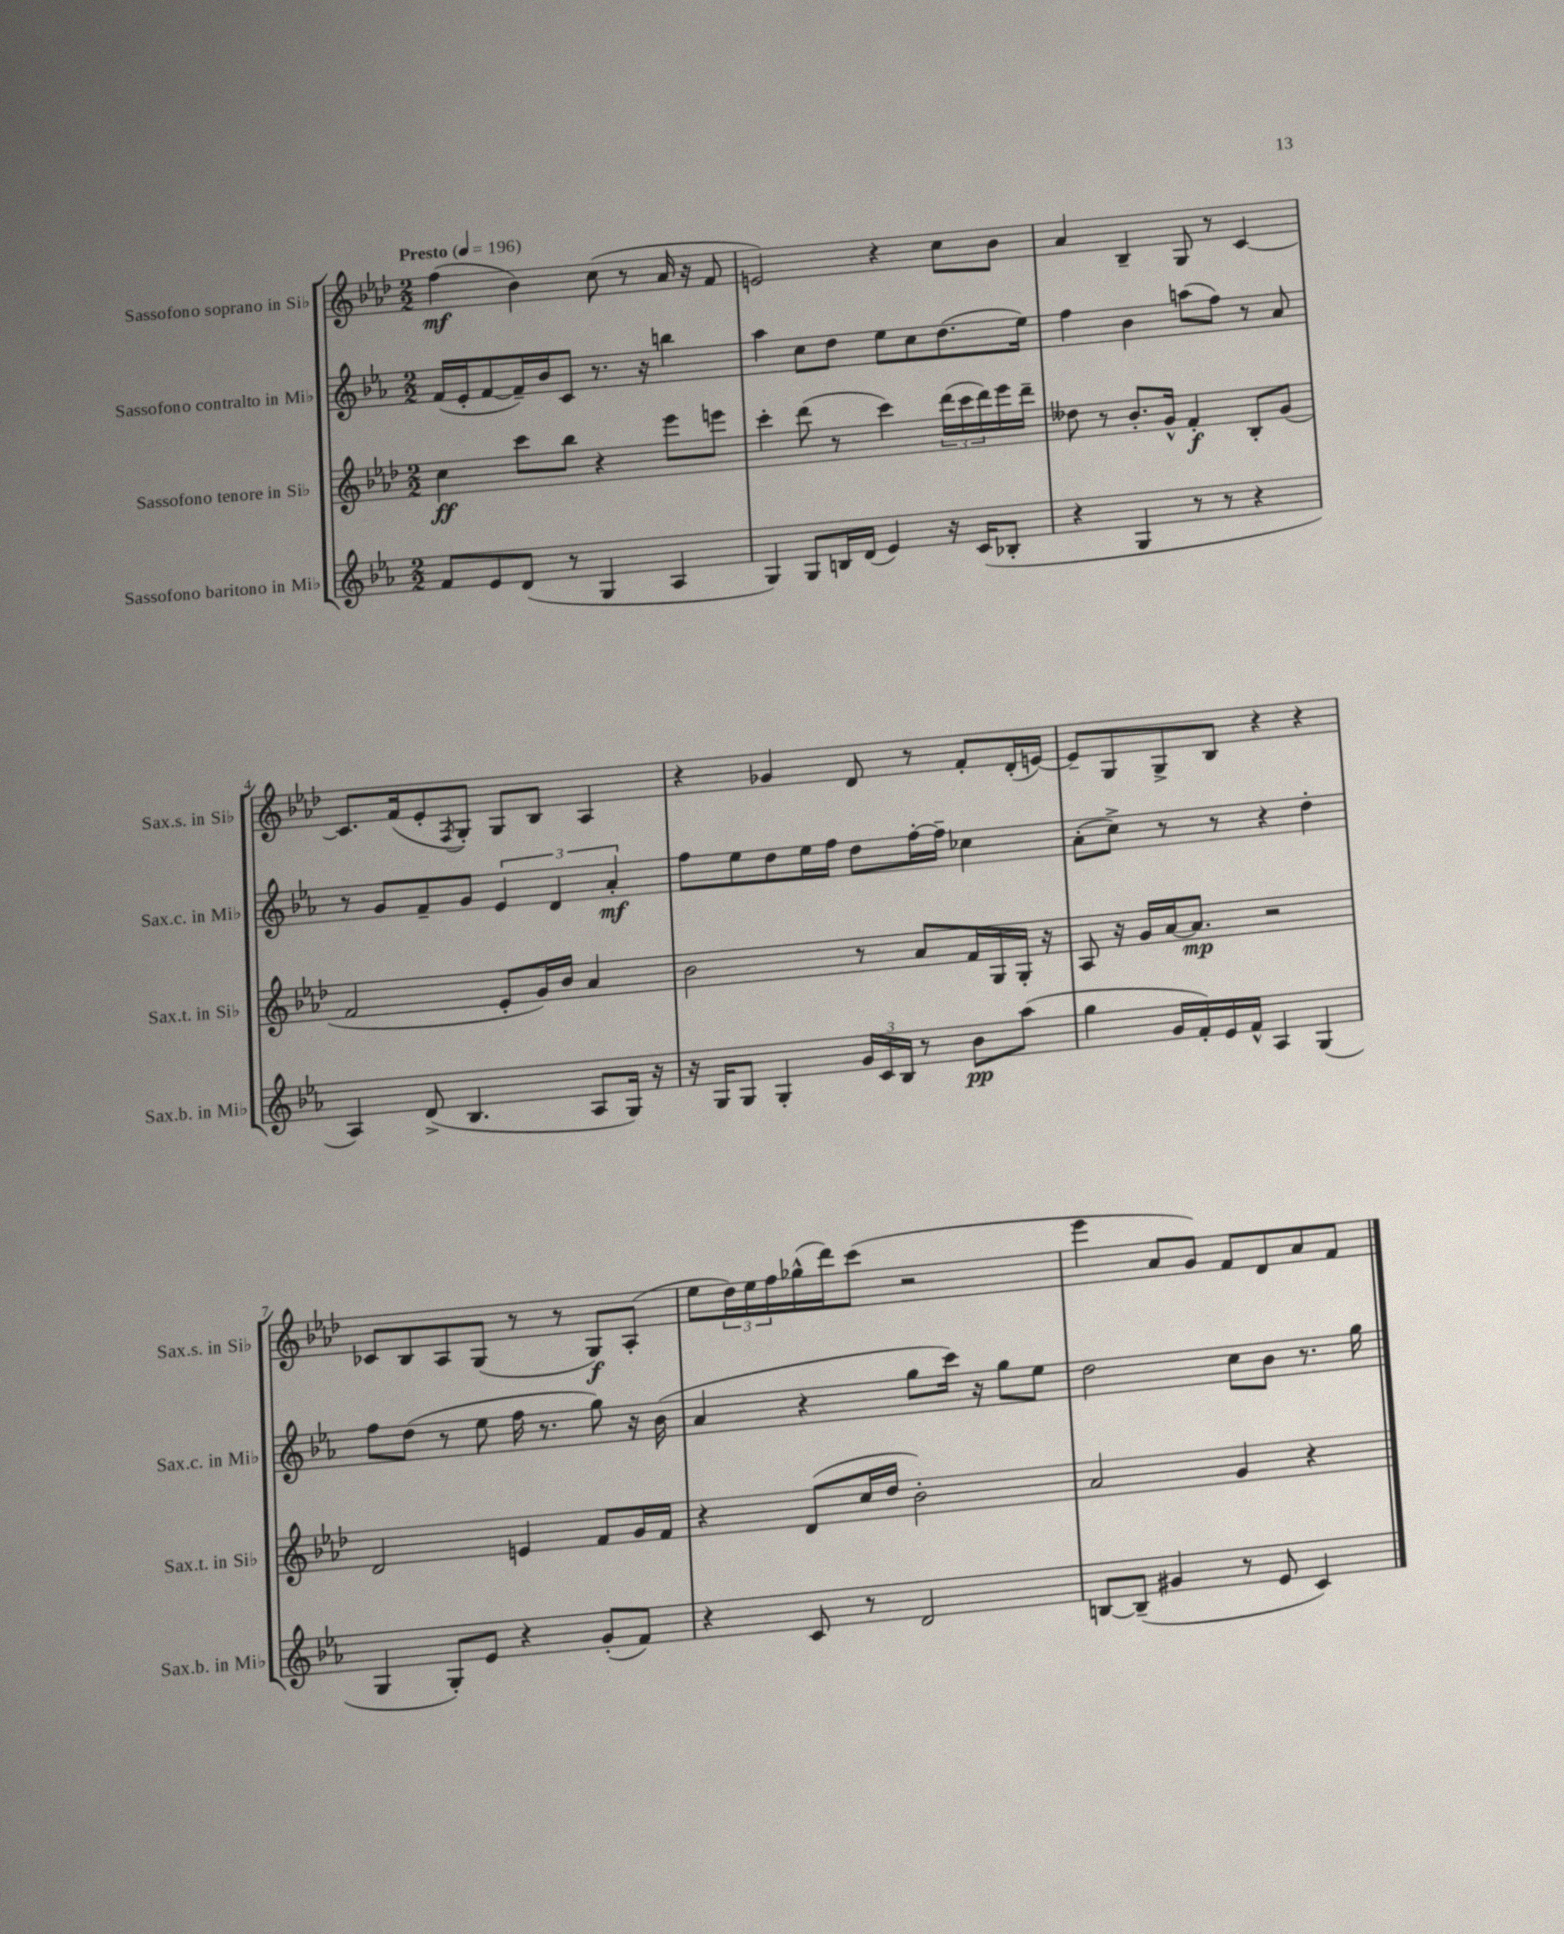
<<
\new StaffGroup <<
\new Staff = "s0" \with { instrumentName = "Sassofono soprano in Sib" shortInstrumentName = "Sax.s. in Sib" } {
    \clef treble \key aes \major \numericTimeSignature \time 2/2 \tempo "Presto" 4 = 196
    f''4\mf( bes'4) c''8( r8 aes'16 r16 f'8 |
    e'2) r4 c''8 bes'8 |
    aes'4 bes4-- g8 r8 c'4~ |
    c'8. f'16( ees'8-. \acciaccatura { f8 } g8-.) g8 bes8 aes4 |
    r4 ges'4 des'8 r8 f'8-. des'16-.( e'16~) |
    e'8-- g8 g8-> bes8 r4 r4 |
    ces'8 bes8 aes8 g8( r8 r8 g8\f) aes8-.( |
    ees''8 \tuplet 3/2 { des''16) ees''16 f''16 } ges''16-^( des'''16) c'''8( r2 |
    ees'''4 aes'8 g'8) f'8 des'8 aes'8 f'8 \bar "|." |
}
\new Staff = "s1" \with { instrumentName = "Sassofono contralto in Mib" shortInstrumentName = "Sax.c. in Mib" } {
    \clef treble \key ees \major \numericTimeSignature \time 2/2
    f'16( ees'16-. f'8~ f'16--) bes'16 c'8 r8. r16 b''4 |
    aes''4 c''8 d''8 ees''8 c''8 d''8.( ees''16) |
    f''4 bes'4 a''8( f''8) r8 aes'8 |
    r8 g'8 f'8-- g'8 \tuplet 3/2 { ees'4 d'4 aes'4-.\mf } |
    f''8 ees''8 d''8 ees''16 f''16 d''8 f''16~-. f''16-- ces''4 |
    aes'8-.( c''8->) r8 r8 r4 d''4-. |
    f''8 d''8( r8 ees''8 f''16 r8. g''8) r16 bes'16( |
    aes'4 r4 g''8 c'''16) r16 g''8 ees''8 |
    d''2 c''8 bes'8 r8. g''16 \bar "|." |
}
\new Staff = "s2" \with { instrumentName = "Sassofono tenore in Sib" shortInstrumentName = "Sax.t. in Sib" } {
    \clef treble \key aes \major \numericTimeSignature \time 2/2
    c''4\ff c'''8 bes''8 r4 ees'''8 e'''8 |
    c'''4-. des'''8( r8 c'''4) \tuplet 3/2 { des'''16( c'''16 des'''16) } ees'''16 des'''16-- |
    deses''8 r8 bes'8.-. g'16-^ f'4-.\f bes8-. g'8( |
    f'2 ees'8-. g'16) bes'16 aes'4 |
    bes'2 r8 aes'8 f'16 g16 g16-. r16 |
    aes8 r16 g'16 aes'16~ aes'8.\mp r2 |
    des'2 e'4 f'8 g'16 f'16 |
    r4 des'8( c''16 des''16 bes'2-.) |
    aes'2 g'4 r4 \bar "|." |
}
\new Staff = "s3" \with { instrumentName = "Sassofono baritono in Mib" shortInstrumentName = "Sax.b. in Mib" } {
    \clef treble \key ees \major \numericTimeSignature \time 2/2
    f'8 ees'8 d'8( r8 g4 aes4 |
    g4) g8 b16 d'16( ees'4) r16 c'16( bes8-. |
    r4 g4 r8 r8 r4 |
    aes4) d'8->( bes4. aes8 g16) r16 |
    r16 g16 g8 g4-. \tuplet 3/2 { g'16 c'16 bes16 } r8 bes'8\pp aes''8( |
    g''4 g'16 f'16-.) ees'16 f'16-^ aes4 g4( |
    g4 g8-.) ees'8 r4 g'8-.( f'8) |
    r4 c'8 r8 d'2 |
    b8~ b8--( gis'4 r8 ees'8 c'4) \bar "|." |
}
>>
>>
